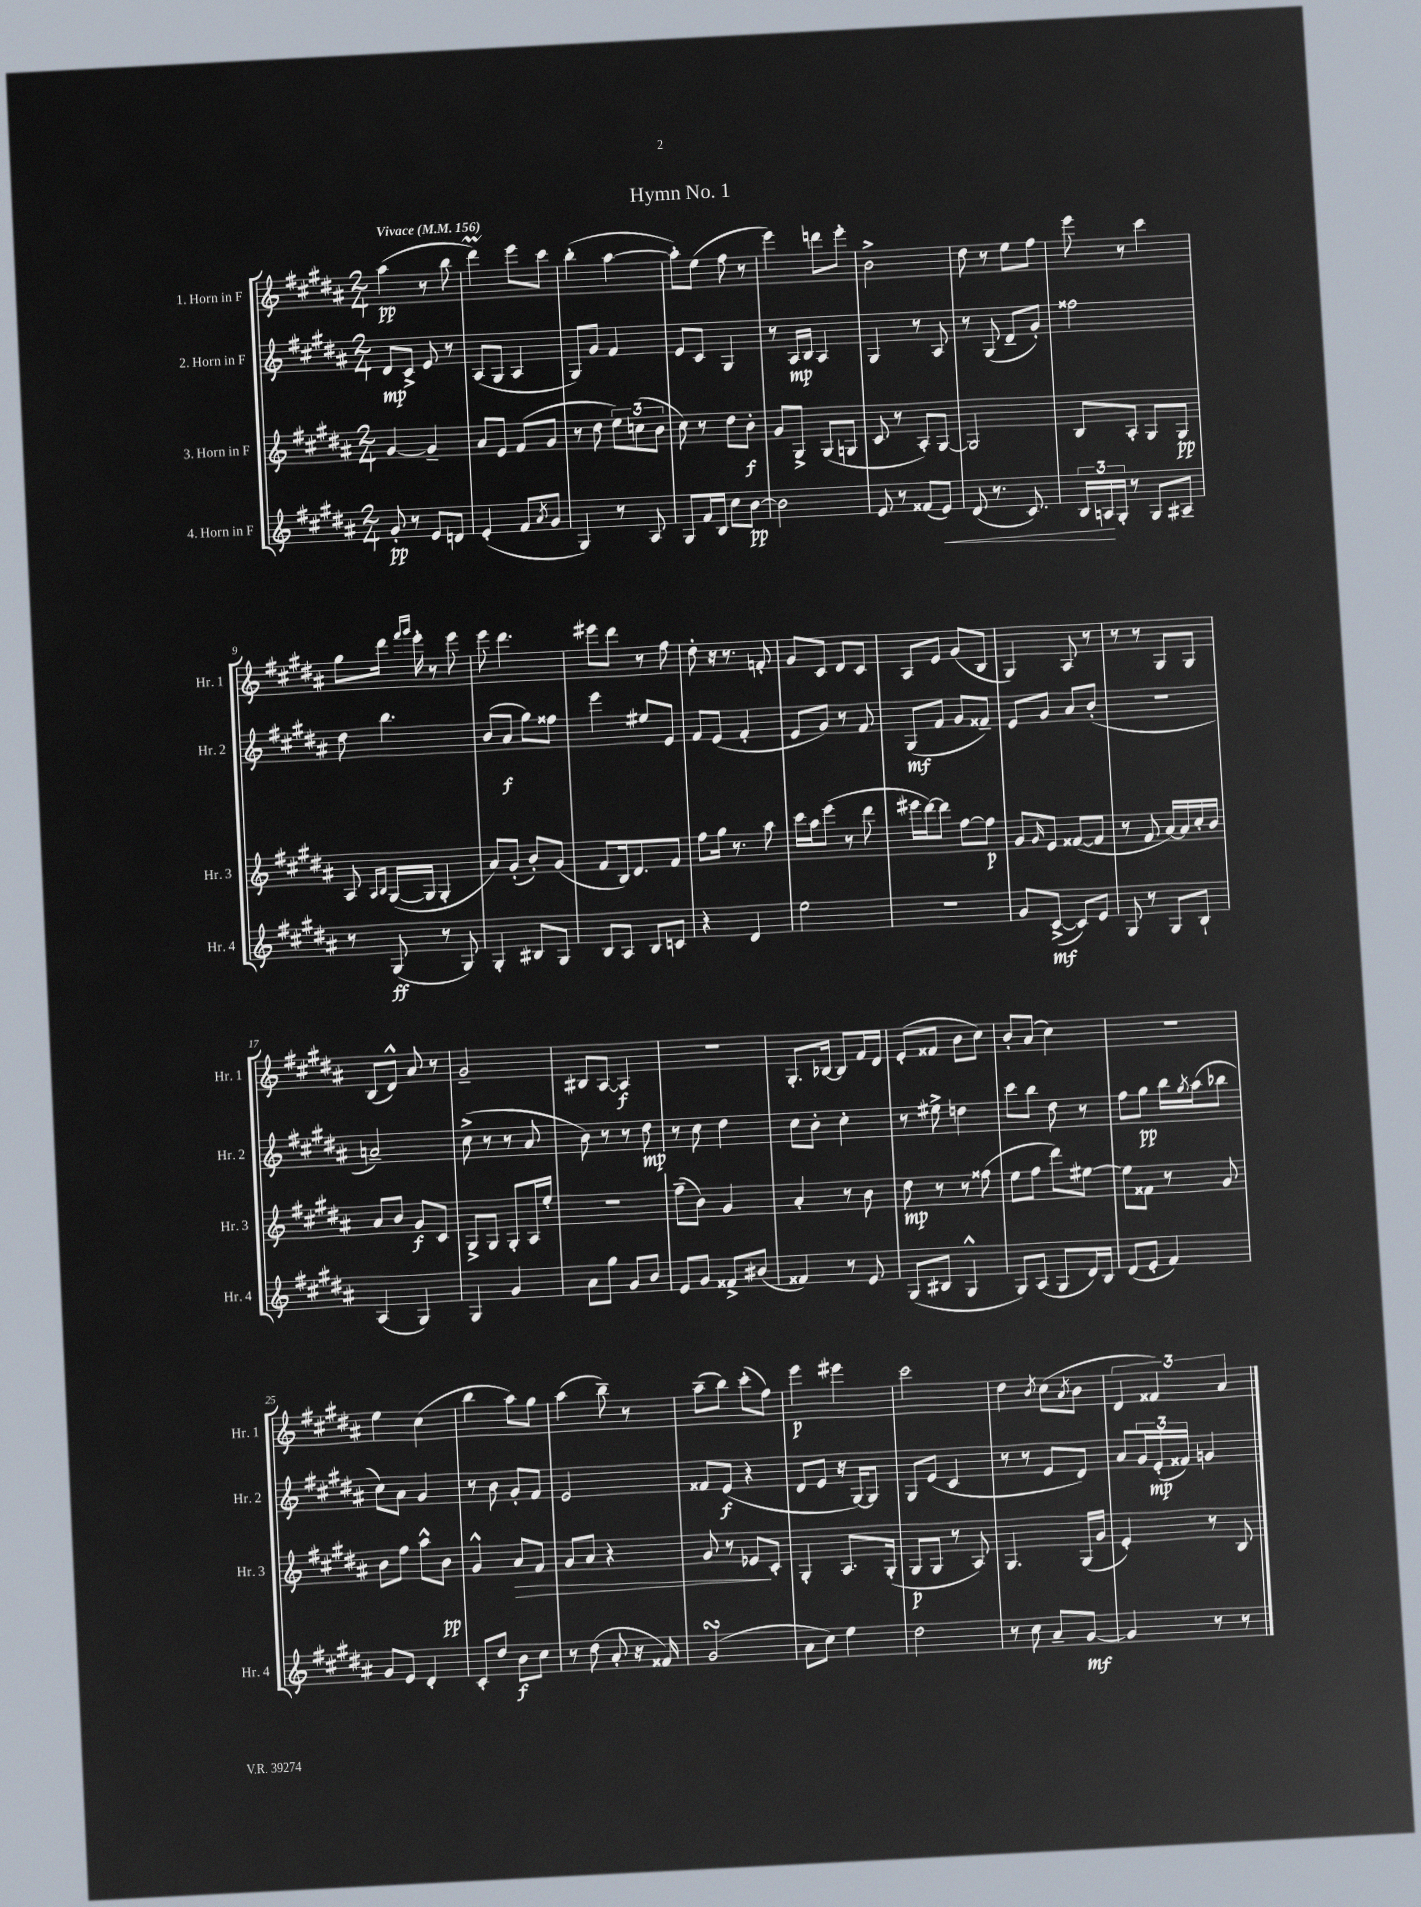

**kern	**kern	**kern	**kern
*staff4	*staff3	*staff2	*staff1
*clefG2	*clefG2	*clefG2	*clefG2
*k[f#c#g#d#a#]	*k[f#c#g#d#a#]	*k[f#c#g#d#a#]	*k[f#c#g#d#a#]
*M2/4	*M2/4	*M2/4	*M2/4
*MM156	*MM156	*MM156	*MM156
8g#'	[4g#	8d#	(4aa#
8r	.	8c#^	.
8e	4g#~]	8e	8r
8d	.	8r	8bb
=	=	=	=
(4e'	8a#	(8A#	4ddd#)
.	8e	8G#	.
8f#	(8f#	4A#	8eee
8qa#	.	.	.
8g#	8g#	.	8ccc#
=	=	=	=
4G#)	8r	8G#)	(4bb'
.	8dd#	8g#	.
8r	12ee)	4f#	[4aa#
.	(12cc	.	.
8A#	.	.	.
.	12b	.	.
=	=	=	=
8G#	8cc#)	8e	8aa#'])
16f#	8r	8c#	(8ee
16B	.	.	.
8cc#	8dd#	4G#	8ff#
[8b	8b'	.	8r
=	=	=	=
2b]	8g#	8r	4eee)
.	8G#^	16A#	.
.	.	16B	.
.	(8G#	4A#	8ddd
.	8G	.	8eee'
=	=	=	=
8e	8c#	4G#	2b^
8r	8r	.	.
(8f##	8A#')	8r	.
8e)	[8G#	8A#	.
=	=	=	=
(8d#	2G#]	8r	8dd#
8.r	.	(8G#	8r
.	.	8d#~	8ee
8.c#)	.	.	.
.	.	8g#')	8ff#
=	=	=	=
24B	8B	2ff##	8eee
24A	.	.	.
24G#'	.	.	.
8r	8A#'	.	8r
8G#	8G#	.	4ccc#
8A#~	8G#	.	.
=	=	=	=
8r	8A#	8dd#	8gg#
.	16qqA#	.	.
.	16qqB	.	.
(8G#	([16G#	4.bb	16ddd#
.	.	.	16qqfff#
.	.	.	16qqggg#
.	16G#]	.	16eee'
8r	4G#'	.	8r
8G#)	.	.	8eee
=	=	=	=
4G#'	8a#)	(8b	8eee
.	(8g#'	8a#	4.ddd#
8B#	8b')	8gg#)	.
8G#	(8g#	8ff##	.
=	=	=	=
8B	8f#	4eee	8eee#
8A#	16B)	.	8ddd#
.	8.d#	.	.
8B	.	8ee#	8r
8c	8f#	8e	8ff#
=	=	=	=
4r	8ff#	8f#	8dd#'
.	16gg#	(8e	16r
.	8.r	.	8.r
4d#	.	4f#'	.
.	8aa#	.	8f'
=	=	=	=
2ee	16ccc#	8e	8g#
.	16aa#	.	.
.	(8eee	8g#)	8c#
.	8r	8r	8d#
.	8ddd#	8f#	8c#
=	=	=	=
2r	16eee#	(8G#	8A#
.	[16ddd#)	.	.
.	8ddd#]	8f#	8e
.	[8ff#	8g#	(8g#
.	8ff#]	8f##~)	8B
=	=	=	=
8g#	8g#	8e	4G#)
.	16qqg#	.	.
([8c#^	8e	8g#	.
8c#])	([8f##	8a#	8A#
8e	8f##]	(8b'	8r
=	=	=	=
8G#	8r	2r	8r
8r	8f#	.	8r
8G#	[16a#)	.	8G#
.	16a#]	.	.
8B`	16cc#'	.	8G#
.	16b	.	.
=	=	=	=
(4A#	8a#	2a~)	(8B
.	8b	.	8d#^^)
4G#)	8g#	.	8a#
.	8c#	.	8r
=	=	=	=
4G#	8G#^	(8cc#^	2g#~
.	8G#	8r	.
4g#	8G#'	8r	.
.	16A#	8a#	.
.	16ee'	.	.
=	=	=	=
8a#	2r	8b)	8B#
8gg#	.	8r	[8A#
8g#	.	8r	4A#]
8b	.	8dd#	.
=	=	=	=
8e	(8ff#~	8r	2r
8g#	8b)	8cc#	.
8f##^	4g#	4dd#	.
(8b#	.	.	.
=	=	=	=
4f##)	4a#'	8cc#	8.G#'
.	.	8b'	.
.	.	.	[16B-
8r	8r	4cc#'	8B-]
8e	8b	.	16f#
.	.	.	16d#
=	=	=	=
(8G#	8dd#	8r	(8e'
8B#	8r	8ee#^	8f##
4G#^^	8r	4dd	8b
.	(8ff##	.	8cc#)
=	=	=	=
8G#)	8ee	8ccc#	8b'
(8A#	8ff#	8bb	(8a#
8G#	8ddd#)	8dd#	4cc#)
16d#)	[8ee#	8r	.
16B	.	.	.
=	=	=	=
(8d#	8ee#]	8ff#	2r
8e'	8f##	8gg#	.
4f#)	8r	16bb	.
.	.	8qgg#	.
.	.	(16aa#	.
.	8g#	8bb-	.
=	=	=	=
8g#	8b	8cc#)	4ee
8e	8ff#	8a#	.
4d#'	8aa#^^	4g#	(4cc#
.	8b	.	.
=	=	=	=
8c#'	4g#^^	8r	4bb
8dd#	.	8b	.
8b	8a#	8g#'	8aa#)
8cc#	8f#	8f#	8gg#
=	=	=	=
8r	8g#	2e	(4aa#
(8dd#	8a#	.	.
8a#'	4r	.	8bb~)
16r	.	.	8r
16f##)	.	.	.
=	=	=	=
(2g#	8g#	8f##	(8aa#~
.	8r	(8e	8bb)
.	8e-	4r	(8ccc#'
.	8c#'	.	8ff#)
=	=	=	=
8a#	4G#'	8d#	4eee
8cc#)	.	8e	.
4ee	8.A#	16r	4eee#
.	.	[16G#)	.
.	.	8G#]	.
.	(16G#'	.	.
=	=	=	=
2dd#	8G#	8G#	2ccc#
.	8G#	(8e	.
.	8r	4c#	.
.	8A#)	.	.
=	=	=	=
8r	4.G#	8r	4dd#
8cc#	.	8r	.
.	.	.	8qb
8a#~	.	8e	(8cc#
.	.	.	8qa#
[8g#	(16G#	8d#)	8b
.	16g#	.	.
=	=	=	=
4g#]	4e')	8a#	6d#
.	.	24g#	.
.	.	(24e'	6f##)
.	.	24f##)	.
8r	8r	4g	.
.	.	.	6a#
8r	8B	.	.
==	==	==	==
*-	*-	*-	*-
